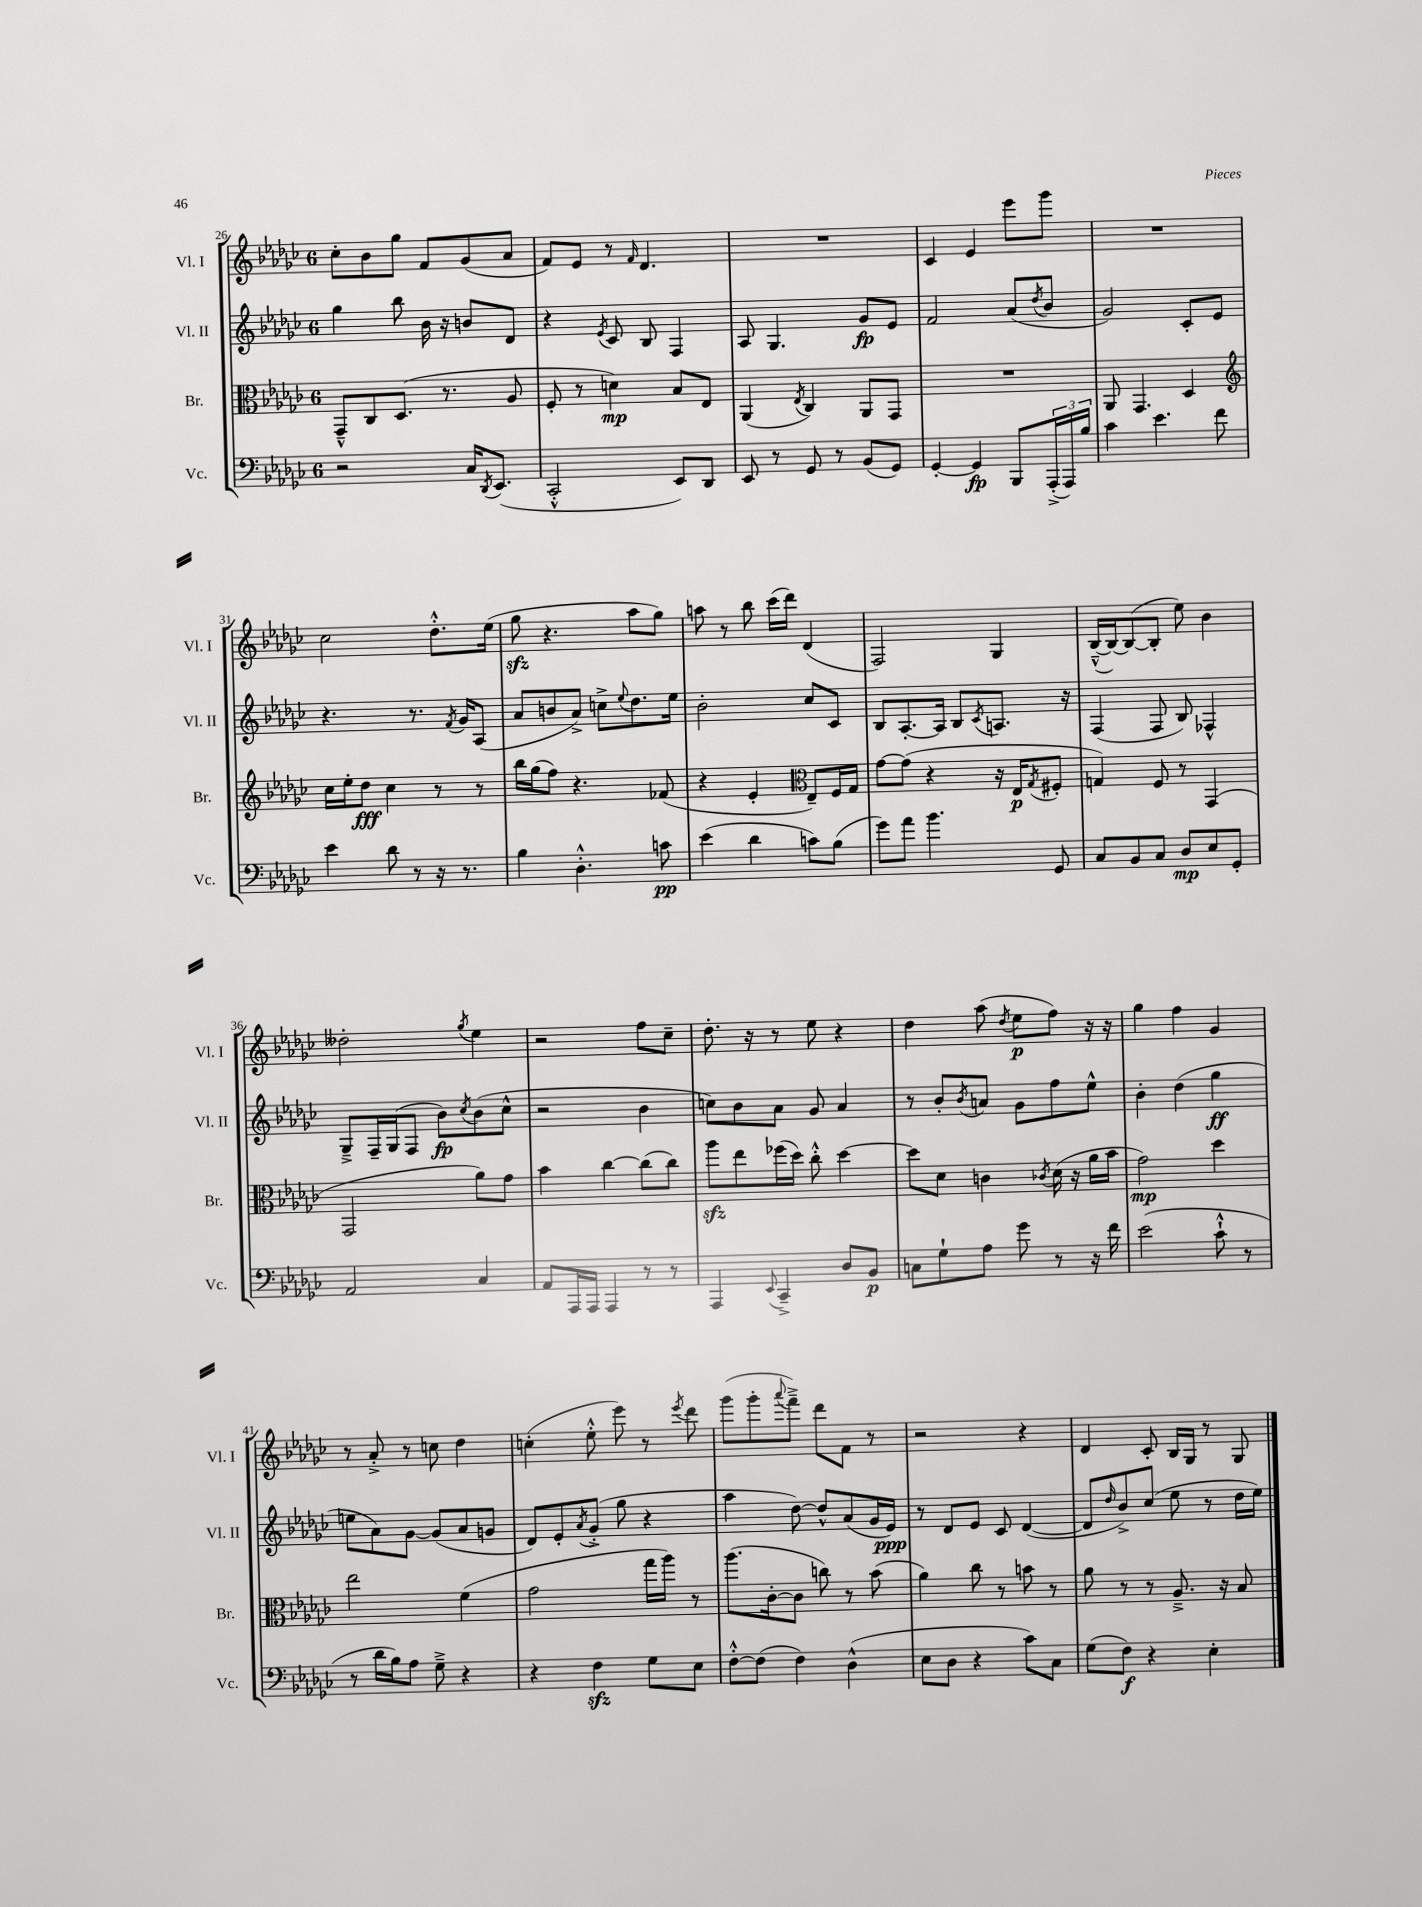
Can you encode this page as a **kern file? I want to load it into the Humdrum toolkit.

**kern	**kern	**kern	**kern
*staff4	*staff3	*staff2	*staff1
*clefF4	*clefC3	*clefG2	*clefG2
*k[b-e-a-d-g-c-]	*k[b-e-a-d-g-c-]	*k[b-e-a-d-g-c-]	*k[b-e-a-d-g-c-]
*M6/8	*M6/8	*M6/8	*M6/8
2r	8GG-~^^	4gg-	8cc-'
.	8C-	.	8b-
.	(8.D-	8bb-	8gg-
.	.	16b-	8f
.	8.r	16r	.
16C-	.	8b	(8g-
8qDD-	.	.	.
(8.EE-	.	.	.
.	8A-	8d-	8a-
=	=	=	=
2CC-'^^	8F'	4r	8f)
.	8r	.	8e-
.	.	8qe-	.
.	4d)	8c-	8r
.	.	.	16qqf
.	.	8B-	4.d-
8EE-)	8B-	4F	.
8DD-	8E-	.	.
=	=	=	=
8EE-	(4AA-	8A-	2.r
8r	.	4.G-	.
.	8qE-	.	.
8GG-	4C-)	.	.
8r	.	.	.
(8BB-	8AA-	8g-	.
8GG-)	8GG-	8e-	.
=	=	=	=
[4GG-'	2.r	2f	4c-
4GG-]	.	.	4e-
8BBB-	.	(8a-	8eee-
.	.	8qdd-	.
(24AAA-'^	.	8b-	8ggg-
24AAA-)	.	.	.
24B-	.	.	.
=	=	=	=
4c-	8AA-	2g-)	2.r
.	4.GG-	.	.
4.e-	.	.	.
.	4D-	8c-'	.
8f	.	8e-	.
=	=	=	=
*	*clefG2	*	*
4e-	16cc-	4.r	2cc-
.	16ee-'	.	.
.	8dd-	.	.
8d-	4cc-	.	.
8r	.	8.r	.
16r	8r	.	8.dd-'^^
.	.	8qf	.
8.r	.	16g-	.
.	8r	(8A-	.
.	.	.	(16ee-
=	=	=	=
4B-	16bb-	8a-	8gg-
.	(16gg-	.	.
.	8ff)	8b	4.r
4.D-'^^	4.r	8a-^)	.
.	.	8cc^	.
.	.	8qqee-	.
.	.	8.dd-	8aa-
8c	(8f-	.	8gg-)
.	.	16ee-	.
=	=	=	=
(4e-	4r	2b-'	8aa
.	.	.	8r
4d-	4e-'	.	8bb-
.	.	.	(16ccc-
.	.	.	16ddd-)
*	*clefC3	*	*
8c)	8E-~)	8cc-	(4d-
(8B-	16F	8c-	.
.	16G-	.	.
=	=	=	=
8g-)	[8g-	8B-	2F)
8a-	(8g-]	[8.A-'	.
4.b-	4r	.	.
.	.	16A-]	.
.	.	8B-	.
.	.	8qc-	.
.	16r	8.A	4G-
.	16E-	.	.
.	8qG-	.	.
8GG-	8F#'	.	.
.	.	16r	.
=	=	=	=
8C-	4G)	(4F	([16B-~^^
.	.	.	16B-_)
8BB-	.	.	(8B-_
8C-	8F	8F	8B-']
8D-	8r	8B-)	8ee-)
8E-	(4GG-	4F-^^	4b-
8GG-'	.	.	.
=	=	=	=
2AA-	2GG-	8G-~^	2dd--'
.	.	16F~	.
.	.	(16G-	.
.	.	8F	.
.	.	8b-)	.
.	.	8qcc-	8qgg-
4C-	8a-)	(8b-	4ee-
.	8g-	8cc-^^	.
=	=	=	=
8AA-	4b-	2r	2r
16AAA-	.	.	.
16AAA-	.	.	.
4AAA-	[4cc-	.	.
8r	(8cc-]	4b-	8ff
8r	8cc-)	.	8cc-~
=	=	=	=
4AAA-	8aa-	8cc)	8.dd-'
.	8ee-	8b-	.
.	.	.	16r
8qqEE-	.	.	.
4CC-~^	(16ff-	8a-	8r
.	16dd-)	.	.
.	8cc-'^^	8g-	8ee-
8D-	[4dd-	4a-	4r
8BB-	.	.	.
=	=	=	=
8C	8dd-]	8r	4dd-
8G-`	8d-	8b-'	.
.	.	8qb-	.
8A-	4c	8a	(8aa-
.	.	.	8qdd-
8g-	.	8g-	8ee-
.	8qc-	.	.
8r	(16d-	8ff	8ff)
.	16r	.	.
16r	16a-	8ee-^^	16r
16f	16b-	.	16r
=	=	=	=
(2e-	2g-)	4b-'	4gg-
.	.	(4dd-	4ff
8c-`^^	4dd-	4gg-	4g-
8r	.	.	.
=	=	=	=
8r	2ee-	8ee	8r
16d-	.	8a-)	8a-'^
16B-)	.	.	.
8A-	.	[8g-	8r
8G-~^	.	(8g-]	8cc
4r	(4f	8a-	4dd-
.	.	8g	.
=	=	=	=
4r	2g-	8d-)	(4cc'
.	.	8e-'	.
.	.	8qa-	.
4F	.	(8g-'^	8ee-'^^
.	.	8gg-	8eee-)
8G-	16gg-	4r	8r
.	16aa-)	.	.
.	.	.	8qeee-
8E-	8r	.	8ddd-
=	=	=	=
[8F'^^	(8.aa-	4aa-	(8ggg-
(8F]	.	.	8ggg-'
.	[16c-'	.	.
.	.	.	8qqaaa-
4F)	8c-]	[8dd-)	8fff~^)
.	8cc)	8dd-^^]	8ddd-
(4D-^^	8r	(8a-	8f
.	(8b-	16g-	8r
.	.	16e-)	.
=	=	=	=
8E-	4a-)	8r	2r
8D-	.	8d-	.
4r	8cc-	8e-	.
.	8r	8c-	.
8c-)	8b	([4d-	4r
8C-	8r	.	.
=	=	=	=
(8G-	8a-	8d-]	4d-
.	.	16qqdd-	.
8F)	8r	8b-^)	.
4r	8r	(8cc-	8c-'
.	8.A-~^	8ee-	16B-
.	.	.	16G-
4E-'	.	8r	8r
.	16r	.	.
.	8B-	16dd-	8G-
.	.	16ee-)	.
==	==	==	==
*-	*-	*-	*-
